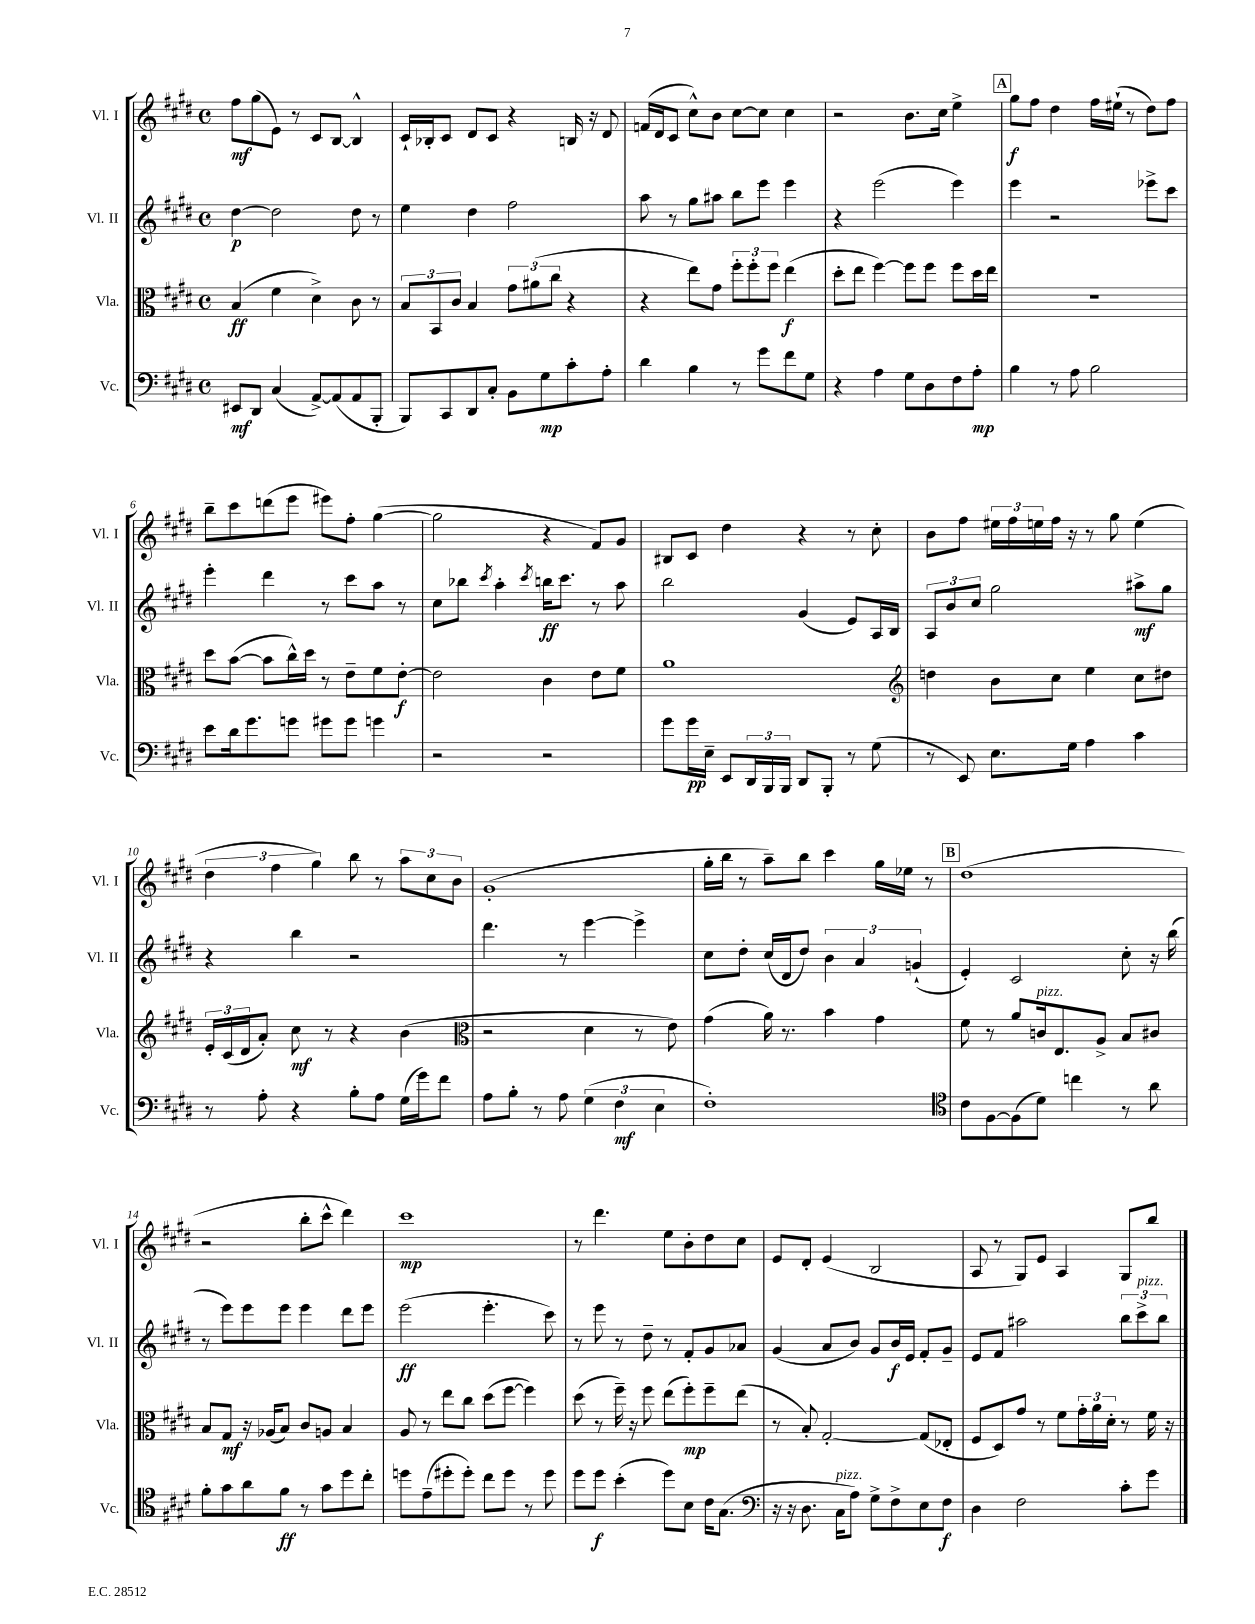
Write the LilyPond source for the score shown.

<<
\new StaffGroup <<
\new Staff = "s0" \with { instrumentName = "Vl. I" shortInstrumentName = "Vl. I" } {
    \clef treble \key e \major \defaultTimeSignature \time 4/4
    fis''8\mf gis''8( e'8) r8 cis'8 b8~ b4-^ |
    cis'16-! bes16-. cis'8 dis'8 cis'8 r4 b16 r16 dis'8 |
    f'16( dis'16 cis'8 cis''8-^) b'8 cis''8~ cis''8 cis''4 |
    r2 b'8. cis''16 e''4-> |
    \mark \markup { \box "A" } gis''8\f fis''8 dis''4 fis''16 eis''16-!( r8 dis''8) fis''8 |
    b''8-- cis'''8 d'''8( e'''8 eis'''8) fis''8-. gis''4~( |
    gis''2 r4 fis'8) gis'8 |
    bis8 cis'8 dis''4 r4 r8 cis''8-. |
    b'8 fis''8 \tuplet 3/2 { eis''16 fis''16 e''16 } fis''16 r16 r8 gis''8 e''4( |
    \tuplet 3/2 { dis''4 fis''4 gis''4) } b''8 r8 \tuplet 3/2 { a''8 cis''8 b'8 } |
    gis'1-.( |
    gis''16-. b''16 r8 a''8--) b''8 cis'''4 gis''16 ees''16 r8 |
    \mark \markup { \box "B" } dis''1( |
    r2 b''8-. cis'''8-^ dis'''4) |
    cis'''1\mp |
    r8 dis'''4. e''8 b'8-. dis''8 cis''8 |
    e'8 dis'8-. e'4( b2 |
    a8 r8 gis8) e'8 a4 gis8 b''8 \bar "|." |
}
\new Staff = "s1" \with { instrumentName = "Vl. II" shortInstrumentName = "Vl. II" } {
    \clef treble \key e \major \defaultTimeSignature \time 4/4
    dis''4~\p dis''2 dis''8 r8 |
    e''4 dis''4 fis''2 |
    a''8 r8 gis''8 ais''8 b''8 e'''8 e'''4 |
    r4 e'''2( e'''4) |
    \mark \markup { \box "A" } e'''4 r2 ees'''8-> cis'''8 |
    e'''4-. dis'''4 r8 cis'''8 a''8 r8 |
    cis''8 bes''8 \acciaccatura { cis'''8 } a''4-. \acciaccatura { cis'''8 } b''16\ff cis'''8. r8 a''8 |
    b''2 gis'4( e'8) a16 b16 |
    \tuplet 3/2 { a8 b'8 cis''8 } gis''2 ais''8->\mf gis''8 |
    r4 b''4 r2 |
    dis'''4. r8 e'''4~ e'''4-> |
    cis''8 dis''8-. cis''16( dis'16 dis''8) \tuplet 3/2 { b'4 a'4 g'4-!( } |
    \mark \markup { \box "B" } e'4-.) cis'2 cis''8-. r16 b''16( |
    r8 e'''8) e'''8 e'''8 e'''4 dis'''8 e'''8 |
    e'''2\ff( e'''4.-. cis'''8) |
    r8 e'''8 r8 dis''8-- r8 fis'8-. gis'8 aes'8 |
    gis'4( a'8 b'8) gis'8 b'16\f e'16 fis'8-. gis'8-- |
    e'8 fis'8 ais''2 \tuplet 3/2 { b''8 cis'''8->^\markup { \italic "pizz." } b''8 } \bar "|." |
}
\new Staff = "s2" \with { instrumentName = "Vla." shortInstrumentName = "Vla." } {
    \clef alto \key e \major \defaultTimeSignature \time 4/4
    b4\ff( fis'4 dis'4->) cis'8 r8 |
    \tuplet 3/2 { b8 b,8 cis'8 } b4 \tuplet 3/2 { gis'8 ais'8( cis''8 } r4 |
    r4 e''8) gis'8 \tuplet 3/2 { fis''8-. fis''8-. fis''8 } e''4\f( |
    dis''8-. e''8 fis''4~) fis''8 fis''8 fis''8 dis''16 e''16 |
    \mark \markup { \box "A" } R1 |
    dis''8 b'8~( b'8 cis''16-^) dis''16 r8 e'8-- fis'8 e'8~-.\f |
    e'2 cis'4 e'8 fis'8 |
    a'1 |
    \clef treble d''4 b'8 cis''8 e''4 cis''8 dis''8 |
    \tuplet 3/2 { e'16-. cis'16( dis'16 } a'8-.) cis''8\mf r8 r4 b'4( |
    \clef alto r2 dis'4 r8 e'8) |
    gis'4( a'16) r8. b'4 gis'4 |
    \mark \markup { \box "B" } fis'8 r8 a'8 c'16^\markup { \italic "pizz." } e8. a8-> b8 cis'8 |
    b8 gis8\mf r16 aes16( b8) cis'8 a8 b4 |
    a8 r8 e''8 cis''8 dis''8( fis''8~ fis''4) |
    dis''8( r8 fis''16--) r16 fis''8 e''8( fis''8-.\mp) fis''8-- e''8( |
    r8 b8-.) gis2~-. gis8( ees8-. |
    fis8 dis8) gis'8 r8 fis'8 \tuplet 3/2 { gis'16-. a'16 dis'16-. } r8 fis'16 r16 \bar "|." |
}
\new Staff = "s3" \with { instrumentName = "Vc." shortInstrumentName = "Vc." } {
    \clef bass \key e \major \defaultTimeSignature \time 4/4
    eis,8\mf dis,8 cis4( a,8~->) a,8( a,8 b,,8-. |
    b,,8) cis,8 dis,8 cis8-. b,8 gis8\mp cis'8-. a8-. |
    dis'4 b4 r8 gis'8 fis'8 gis8 |
    r4 a4 gis8 dis8 fis8 a8-.\mp |
    \mark \markup { \box "A" } b4 r8 a8 b2 |
    e'8 dis'16 gis'8. g'8 gis'8 gis'8 g'4 |
    r2 r2 |
    gis'8 gis'16\pp e16-- e,8 \tuplet 3/2 { dis,16 b,,16 b,,16 } dis,8 b,,8-. r8 gis8( |
    r8 e,8) e8. gis16 a4 cis'4 |
    r8 a8-. r4 b8-. a8 gis16( gis'16) fis'8 |
    a8 b8-. r8 a8 \tuplet 3/2 { gis4( fis4\mf e4 } |
    fis1-.) |
    \mark \markup { \box "B" } \clef tenor cis'8 fis8~ fis8( dis'8) c''4 r8 a'8 |
    fis'8-. gis'8 a'8 fis'8\ff r8 gis'8 dis''8 cis''8-. |
    d''8 e'8--( dis''8-. dis''8-.) cis''8 dis''8 r8 dis''8 |
    dis''8 dis''8\f b'4-.( dis''8) b8 cis'16 gis8.( |
    \clef bass r16 r16 dis8. cis16^\markup { \italic "pizz." } a8) gis8-> fis8-> e8 fis8\f |
    dis4 fis2 cis'8-. gis'8 \bar "|." |
}
>>
>>
